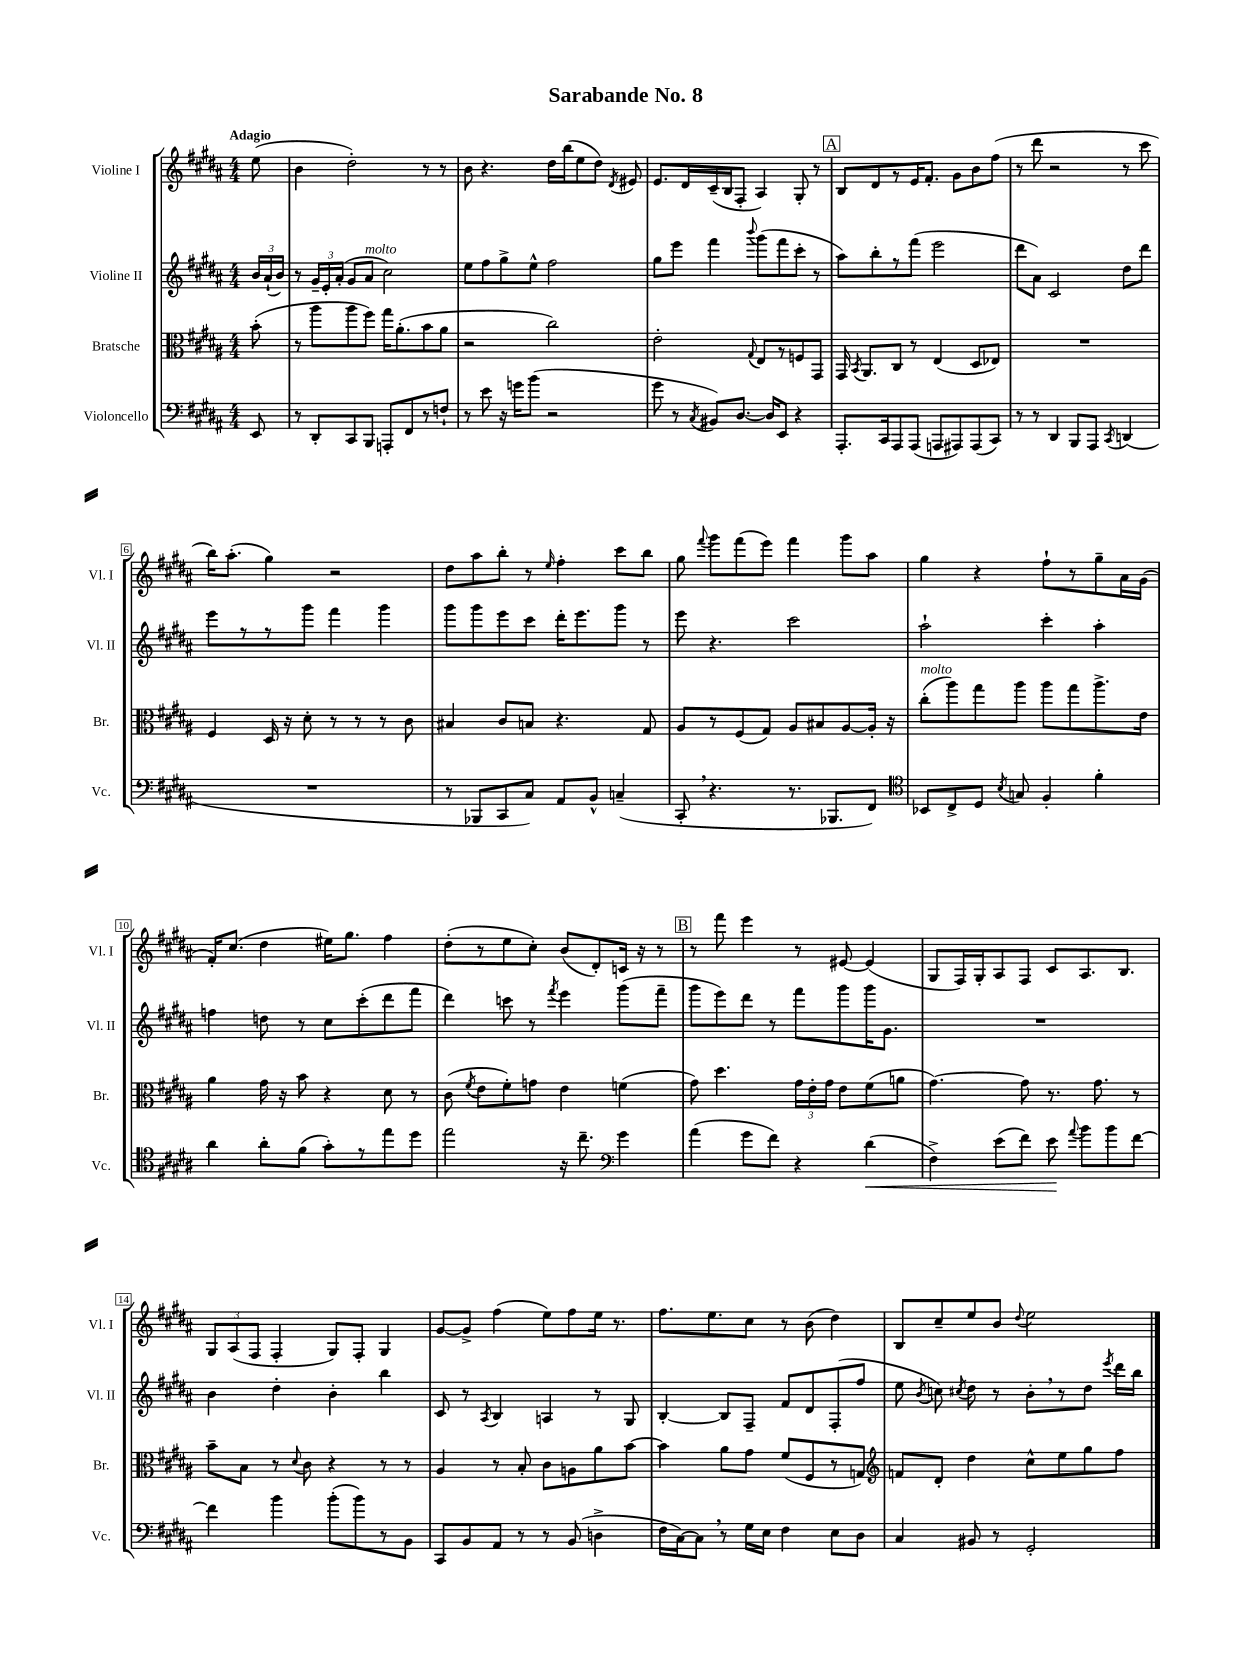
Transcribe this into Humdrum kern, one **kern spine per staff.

**kern	**dynam	**kern	**kern	**kern
*part4	*part4	*part3	*part2	*part1
*staff4	*staff4	*staff3	*staff2	*staff1
*I"Violoncello	*	*I"Bratsche	*I"Violine II	*I"Violine I
*I'Vc.	*	*I'Br.	*I'Vl. II	*I'Vl. I
*clefF4	*	*clefC3	*clefG2	*clefG2
*k[f#c#g#d#a#]	*	*k[f#c#g#d#a#]	*k[f#c#g#d#a#]	*k[f#c#g#d#a#]
*M4/4	*	*M4/4	*M4/4	*M4/4
=	=	=	=	=
!	!	!	!	!LO:TX:a:B:t=Adagio
8EE/	.	(8b'\	24b/LL	(8ee\
.	.	.	(24a#`/	.
.	.	.	24b/JJ)	.
=1	=1	=1	=1	=1
8r	.	8r	8r	4b\
8DD#'/L	.	8aa#\L	24g#~/LL	.
.	.	.	24e'/	.
.	.	.	(24a#'/JJ	.
8CC#/	.	8aa#\	8g#/L	2dd#'\)
!	!	!	!LO:TX:a:i:t=molto	!
8BBB/J	.	8ff#\J)	8a#/J	.
8AAAn'/L	.	16gg#\KL	2cc#\)	.
.	.	(8.a#'\	.	.
8FF#/	.	.	.	.
8r	.	8b\	.	8r
8Fn`/J	.	8a#\J	.	8r
=2	=2	=2	=2	=2
8r	.	2r	8ee\L	8b\
8e\	.	.	8ff#\	4.r
16r	.	.	8gg#^\	.
16gn\KL	.	.	.	.
(8b\J	.	.	8ee^^\J	.
2r	.	2cc#\)	2ff#\	16dd#\LL
.	.	.	.	(16bb\J
.	.	.	.	8ee\
.	.	.	.	8dd#\J)
.	.	.	.	8qd#/
.	.	.	.	8e#X/
=3	=3	=3	=3	=3
8g#\	.	2e'\	8gg#\L	8.e/L
8r	.	.	8eee\J	.
.	.	.	.	16d#/L
8qC#/	.	.	.	.
8BB#X/L)	.	.	4fff#\	(16c#~/
.	.	.	.	16B/J
[8.D#/J	.	.	.	8F#'/J
.	.	8qqG#/	8qqbbb/	.
.	.	8E/L	(8ggg#\L	4A#/)
16D#/KL]	.	.	.	.
8EE/J	.	8r	8fff#\	.
4r	.	8Fn/	8ccc#'\J	8G#'/
.	.	8GG#/J	8r	8r
!!LO:REH:place=s1:t=A
=4	=4	=4	=4	=4
8.AAA#'/L	.	16GG#/	8aa#\L)	8B/L
.	.	8qBB/	.	.
.	.	8.AA#/L	.	.
.	.	.	8bb'\	8d#/
16CC#/k	.	.	.	.
8AAA#/	.	8C#/J	8r	8r
(8AAA#/J	.	8r	(8fff#\J	16e/K
.	.	.	.	8.f#'/J
8AAAn/L	.	(4E/	2eee\	.
8AAA#X/)	.	.	.	8g#\L
(8AAA#/	.	8D#/L	.	8b\
8CC#/J)	.	8E-X/J)	.	(8ff#\J
=5	=5	=5	=5	=5
8r	.	1r	8ddd#\L	8r
8r	.	.	8a#\J)	8ddd#\
4DD#/	.	.	2c#/	2r
8BBB/L	.	.	.	.
8AAA#/J	.	.	.	.
8qCC#/	.	.	.	.
(4DDn/	.	.	8dd#\L	8r
.	.	.	8ddd#\J	8ccc#\
!!LO:LB:g=z
=6	=6	=6	=6	=6
1r	.	4F#/	8eee\L	16bb\KL)
.	.	.	.	(8.aa#'\J
.	.	.	8r	.
.	.	16D#/	8r	4gg#\)
.	.	16r	.	.
.	.	8d#'\	8ggg#\J	.
.	.	8r	4fff#\	2r
.	.	8r	.	.
.	.	8r	4ggg#\	.
.	.	8c#\	.	.
=7	=7	=7	=7	=7
8r	.	4B#X/	8ggg#\L	8dd#\L
8BBB-X/L	.	.	8ggg#\	8aa#\
8CC#/	.	8c#/L	8eee\	8bb'\J
8C#/J)	.	8Bn/J	8ccc#\J	8r
.	.	.	.	16qqee/
8AA#/L	.	4.r	16ddd#'\KL	4ff#'\
.	.	.	8.eee\	.
8BB^^/J	.	.	.	.
(4Cn~/	.	.	8ggg#\J	8ccc#\L
.	.	8G#/	8r	8bb\J
=8	=8	=8	=8	=8
8CC#',/	.	8A#/L	8eee\	8gg#\
.	.	.	.	8qqfff#/
4.r	.	8r	4.r	8ggg#\L
.	.	(8F#/	.	(8fff#\
.	.	8G#/J)	.	8eee\J)
8.r	.	8A#/L	2ccc#\	4fff#\
.	.	8B#X/	.	.
8.BBB-X/L	.	.	.	.
.	.	[8A#/	.	8ggg#\L
8FF#/J)	.	16A#'/Jk]	.	8aa#\J
.	.	16r	.	.
=9	=9	=9	=9	=9
*clefC4	*	*	*	*
!	!	!LO:TX:a:i:t=molto	!	!
8BB-X/L	.	(8cc#'\L	2aa#`\	4gg#\
8C#^/	.	8aa#\)	.	.
8D#/J	.	8gg#\	.	4r
8qB/	.	.	.	.
8Gn/	.	8aa#\J	.	.
4F#'/	.	8aa#\L	4ccc#'\	8ff#`\L
.	.	8gg#\	.	8r
4f#'\	.	8.aa#^\	4aa#'\	8gg#~\
.	.	.	.	16a#\L
.	.	16e\Jk	.	(16g#\JJ
!!LO:LB:g=z
=10	=10	=10	=10	=10
4a#\	.	4a#\	4ffn\	16f#'/KL)
.	.	.	.	(8.cc#/J
8a#'\L	.	16g#\	8ddn\	4dd#\
.	.	16r	.	.
(8f#\J	.	8b\	8r	.
8g#'\L)	.	4r	8cc#\L	16ee#X\KL)
.	.	.	.	8.gg#\J
8r	.	.	(8ccc#'\	.
8ee\	.	8d#\	8ddd#\	4ff#\
8dd#\J	.	8r	8fff#\J	.
=11	=11	=11	=11	=11
2ee\	.	(8c#\	4ddd#\)	(8dd#'\L
.	.	8qf#/	.	.
.	.	8e\L	.	8r
.	.	8f#'\)	8cccn\	8ee\
.	.	8gn\J	8r	8cc#'\J)
.	.	.	8qfff#/	.
16r	.	4e\	4eee\	(8b/L
8.cc#~\	.	.	.	.
.	.	.	.	8d#'/)
*clefF4	*	*	*	*
4g#\	.	(4fn\	(8ggg#\L	16cn/Jk
.	.	.	.	16r
.	.	.	8fff#~\J	8r
!!LO:REH:place=s1:t=B
=12	=12	=12	=12	=12
(4a#\	.	8g#\)	8ggg#\L	8r
.	.	4.dd#\	8eee\)	8fff#\
8g#\L	.	.	8ddd#\J	4eee\
8f#\J)	.	.	8r	.
4r	.	24g#\LL	8fff#\L	8r
.	.	24e'\	.	.
.	.	24g#\JJ	.	.
.	.	8e\L	8ggg#\	[8e#X/
!	!LO:HP:b	!	!	!
(4d#\	<	(8f#\	16ggg#\K	(4e#/]
.	.	.	8.g#\J	.
.	.	8an\J	.	.
=13	=13	=13	=13	=13
4F#^\)	.	[4.g#\)	1r	8G#/L
.	.	.	.	16F#/L)
.	.	.	.	16G#'/J
(8e\L	.	.	.	8A#/
8f#\J)	.	8g#\]	.	8F#/J
8e\	.	8.r	.	8c#/L
8qqa#/	.	.	.	.
8b\L	[	.	.	8.A#/
.	.	8.g#\	.	.
8b\	.	.	.	.
.	.	.	.	8.B/J
[8f#\J	.	8r	.	.
!!LO:LB:g=z
=14	=14	=14	=14	=14
4f#\]	.	8b~\L	4b\	12G#/L
.	.	.	.	(12A#/
.	.	8B\J	.	.
.	.	.	.	12F#/J
4b\	.	8r	4dd#'\	4F#'/
.	.	8qqd#/	.	.
.	.	8c#\	.	.
(8b'\L	.	4r	4b'\	8G#/L)
8b\)	.	.	.	8F#'/J
8r	.	8r	4bb\	4G#/
8BB\J	.	8r	.	.
=15	=15	=15	=15	=15
8CC#/L	.	4A#/	8c#/	[8g#/L
8BB/	.	.	8r	8g#^/J]
.	.	.	8qA#/	.
8AA#/J	.	8r	4B/	(4ff#\
8r	.	8B'/	.	.
8r	.	8c#\L	4An/	8ee\L)
(8BB/	.	8An\	.	8ff#\
4Dn^\	.	8a#\	8r	16ee\Jk
.	.	.	.	8.r
.	.	[8b\J	8G#/	.
=16	=16	=16	=16	=16
16F#\LL	.	4b\]	[4B'/	8.ff#\L
[16C#\J)	.	.	.	.
8C#,\J]	.	.	.	.
.	.	.	.	8.ee\
8r	.	8a#\L	8B/L]	.
16G#\LL	.	8g#\J	8F#~/J	8cc#\J
16E\JJ	.	.	.	.
4F#\	.	(8f#/L	8f#/L	8r
.	.	8F#/	8d#/	(8b\
8E\L	.	8r	(8F#'/	4dd#\)
8D#\J	.	8Gn/J)	8ff#/J	.
=17	=17	=17	=17	=17
*	*	*clefG2	*	*
4C#/	.	8fn/L	8ee\	8B/L
.	.	.	8qb/	.
.	.	8d#'/J	8ccn\)	8cc#~/
.	.	.	8qcc#X/	.
8BB#X/	.	4dd#\	8dd#\	8ee/
8r	.	.	8r	8b/J
.	.	.	.	8qqdd#/
2GG#'/	.	8cc#^^\L	8b',\L	2ee\
.	.	8ee\	8r	.
.	.	8gg#\	8dd#\J	.
.	.	.	8qeee/	.
.	.	8ff#\J	16ddd#\LL	.
.	.	.	16bb\JJ	.
==	==	==	==	==
*-	*-	*-	*-	*-
